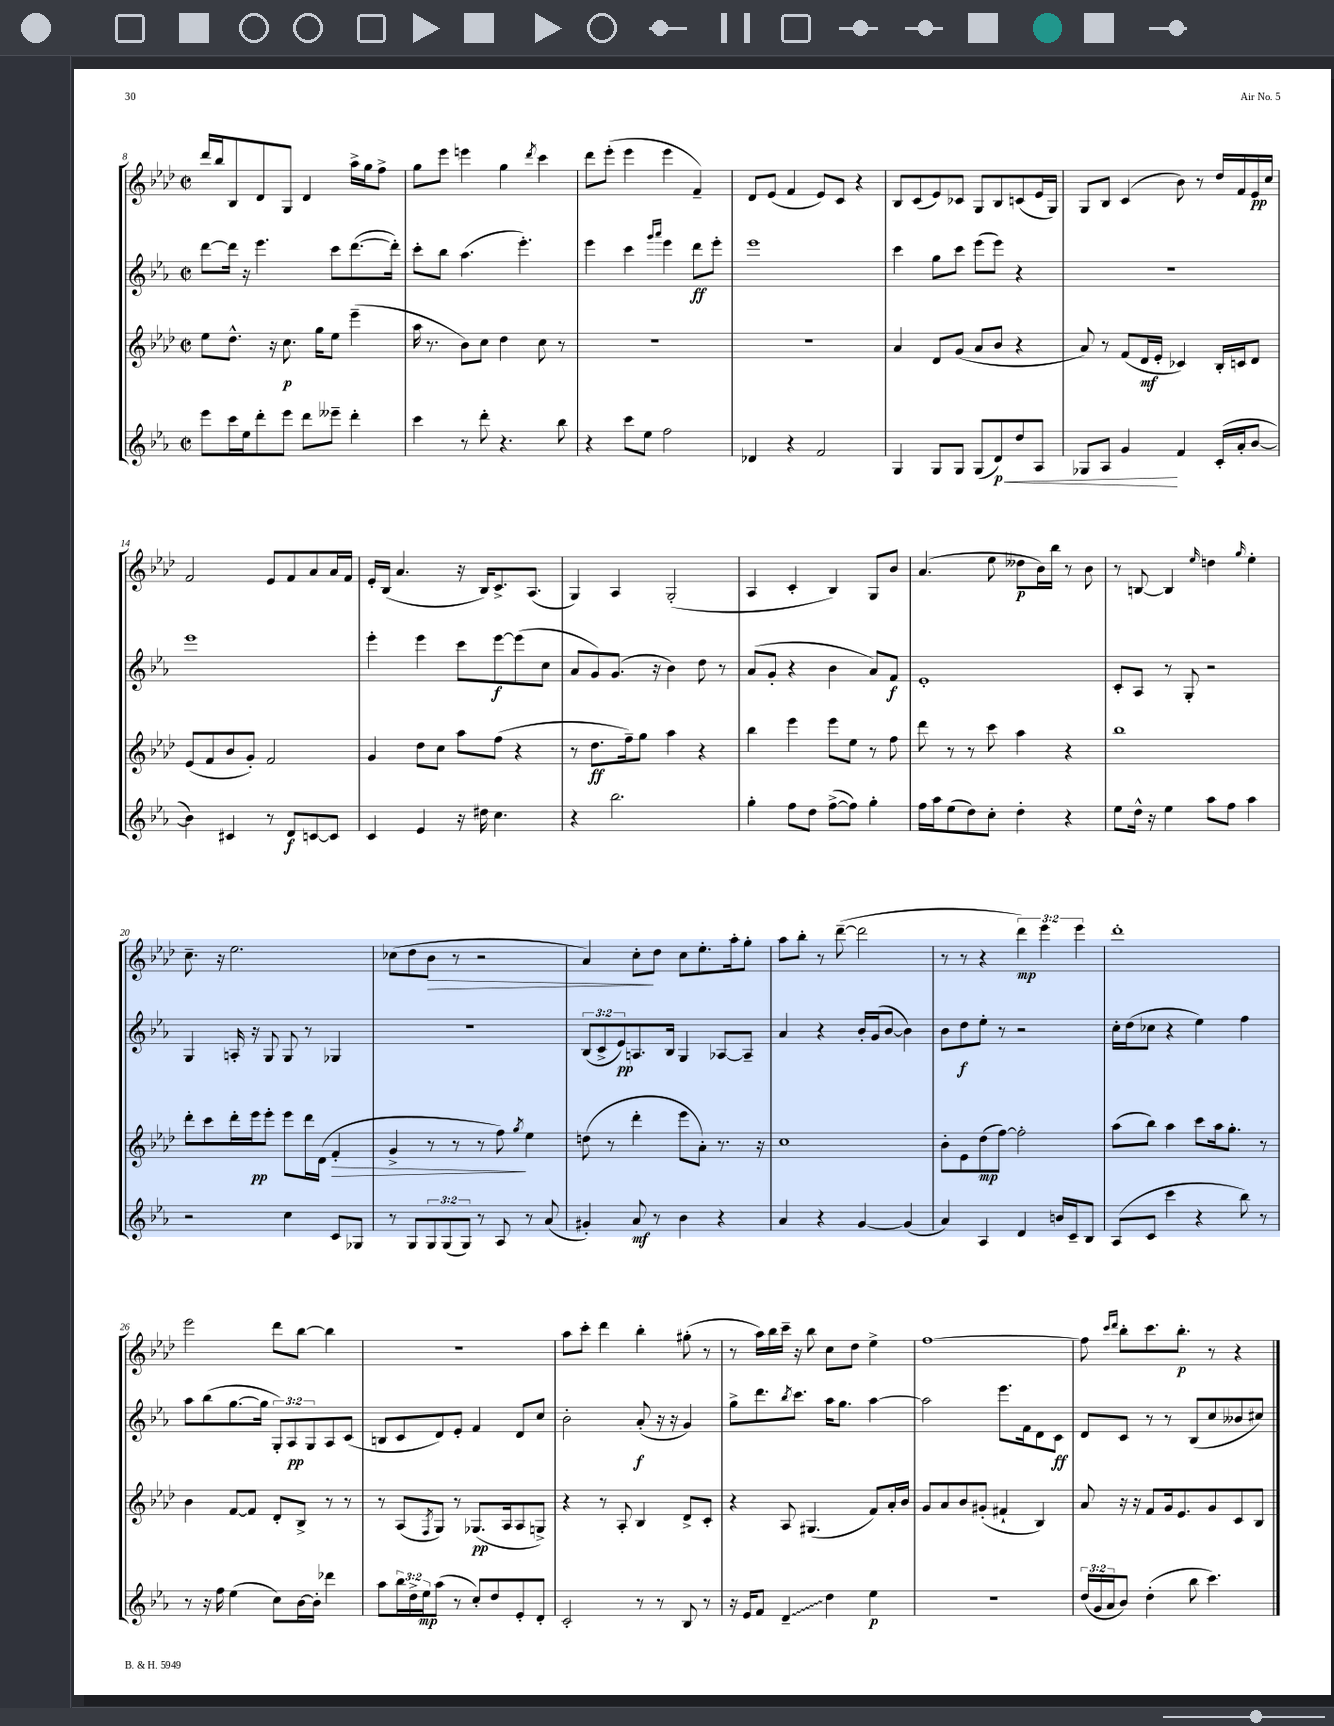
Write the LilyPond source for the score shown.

<<
\new StaffGroup <<
\new Staff = "s0" {
    \clef treble \key aes \major \defaultTimeSignature \time 2/2 \override Staff.TupletNumber.text = #tuplet-number::calc-fraction-text
    des'''16 bes''16 bes8 des'8 g8 des'4 aes''16-> g''16 f''8-> |
    g''8 ees'''8 e'''4 g''4 \acciaccatura { des'''8 } c'''4 |
    des'''8 ees'''8-.( ees'''4 ees'''4 f'4--) |
    des'8 ees'8( f'4 ees'8) c'8 r4 |
    bes8 c'8( ees'8) ces'8 g8 bes8 c'8( ees'16 g16) |
    g8 bes8 c'4( bes'8) r8 des''16 f'16 ees'16\pp c''16 |
    f'2 ees'8 f'8 aes'8 aes'16 f'16 |
    ees'16-. bes16( aes'4. r16 bes16) c'8.-> aes8.( |
    g4) aes4 g2-.( |
    aes4 c'4-. bes4) g8 bes'8 |
    aes'4.( ees''8 deses''8\p bes'16) bes''16 r8 bes'8 |
    r8 b8~ b4 \grace { ees''16 } d''4 \grace { g''16 } ees''4-. |
    c''8.-- r16 ees''2. |
    ces''8( des''8 bes'8\> r8 r2 |
    aes'4) c''8-.\! des''8 c''8 ees''8.-. aes''16-. g''8-. |
    aes''8 bes''8-. r8 des'''8~--( des'''2 |
    r8 r8 r4 \tuplet 3/2 { des'''4\mp) ees'''4 ees'''4 } |
    des'''1-. |
    ees'''2 des'''8 bes''8~ bes''4 |
    R1 |
    aes''8 c'''8-. des'''4 bes''4-. gis''8-.( r8 |
    r8 aes''16) bes''16 c'''16-- r16 bes''8 c''8 des''8 ees''4-> |
    f''1~ |
    f''8 \grace { c'''16 des'''16 } bes''8-. c'''8. bes''8.-.\p r8 r4 \bar "|." |
}
\new Staff = "s1" {
    \clef treble \key ees \major \defaultTimeSignature \time 2/2 \override Staff.TupletNumber.text = #tuplet-number::calc-fraction-text
    d'''8~ d'''16 r16 ees'''4. c'''8 d'''8.~( d'''16-.) |
    c'''8-. bes''8 aes''4.( ees'''4.-.) |
    ees'''4 c'''4 \grace { g'''16 aes'''16 } ees'''4 d'''8\ff ees'''8-. |
    ees'''1 |
    c'''4 g''8 c'''8 ees'''8( ees'''8) r4 |
    R1 |
    ees'''1 |
    ees'''4-. ees'''4 c'''8 ees'''8~\f ees'''8( c''8 |
    aes'8 g'8) g'8.( r16 bes'4) d''8 r8 |
    aes'8( g'8-. r4 bes'4 aes'8) f'8\f |
    ees'1-. |
    c'8-. aes8 r8 g8-. r2 |
    g4 a16-. r16 g8 g8 r8 ges4 |
    r1 |
    \tuplet 3/2 { bes8( c'8-> ees'8\pp) } a8. bes16 g4 aes8~ aes8-- |
    aes'4 r4 bes'16-. g'16( bes'8~ bes'4) |
    bes'8 d''8\f ees''8-. r8 r2 |
    c''16-. d''16( ces''8 r4 ees''4) f''4 |
    aes''8 bes''8( g''8.~ g''16 \tuplet 3/2 { g8-.) aes8\pp g8 } aes8 c'8( |
    b8 c'8 d'8) ees'8-. f'4 d'8 c''8 |
    bes'2-. aes'8-.\f( r16 r16 g'4) |
    g''8-> d'''8. \acciaccatura { bes''8 } c'''8. aes''16 g''8. aes''4~ |
    aes''2 ees'''8. f'16 d'8 c'8\ff |
    d'8 c'8 r8 r8 bes8( c''8 beses'8 cis''8) \bar "|." |
}
\new Staff = "s2" {
    \clef treble \key aes \major \defaultTimeSignature \time 2/2
    ees''8 des''8.-^ r16 c''8.\p g''16 ees''8 ees'''4--( |
    aes''16 r8. bes'8) c''8 des''4 c''8 r8 |
    R1 |
    R1 |
    aes'4 des'8 g'8( aes'8 bes'8 r4 |
    aes'8) r8 f'8( des'16\mf ees'16-. ces'4) bes16-. c'16 des'8 |
    ees'8( f'8 bes'8 g'8-.) f'2 |
    g'4 des''8 c''8 aes''8 f''8( r4 |
    r8 des''8.\ff f''16--) g''8 aes''4 r4 |
    bes''4 ees'''4 ees'''8 ees''8 r8 f''8 |
    des'''8 r8 r8 c'''8 aes''4 r4 |
    bes''1 |
    des'''8-. c'''8 des'''16-. ees'''16\pp ees'''8-. ees'''8 des'''16 des'16( f'4-.\> |
    g'4-> r8 r8 r8 f''8\!) \acciaccatura { g''8 } ees''4 |
    d''8( r8 des'''4-. ees'''8 aes'8-.) r8. r16 |
    c''1 |
    bes'8-. ees'8 des''8\mp( f''8~) f''2-. |
    aes''8( bes''8) aes''4 c'''8 aes''16 g''8.-. r8 |
    bes'4 f'8~ f'8 des'8-. bes8-> r8 r8 |
    r8 aes8( \acciaccatura { f8 } g8) r8 ges8.\pp( aes16 aes8 g8->) |
    r4 r8 aes8-. bes4 des'8-> c'8-. |
    r4 aes8 gis4.( f'8) aes'16-. bes'16 |
    g'8 aes'8 bes'8 gis'8-.( fis'4-! bes4) |
    aes'8 r16 r16 f'8 g'16 ees'8. g'8 c'8 bes8 \bar "|." |
}
\new Staff = "s3" {
    \clef treble \key ees \major \defaultTimeSignature \time 2/2 \override Staff.TupletNumber.text = #tuplet-number::calc-fraction-text
    ees'''8 c'''16 ees''16 d'''8-. ees'''8 d'''8 eeses'''8-- d'''4-. |
    c'''4 r8 d'''8-. r4. bes''8 |
    r4 c'''8 ees''8 f''2 |
    des'4 r4 f'2 |
    g4 g8 g8 g8( d'8\p\<) d''8 aes8 |
    ges8 aes8 g'4\! f'4 c'16-.( aes'16-. bes'8~ |
    bes'4) cis'4 r8 d'8\f c'8~ c'8 |
    c'4 ees'4 r16 dis''16 c''4. |
    r4 bes''2. |
    g''4-. f''8 d''8 f''8~->( f''8) g''4-. |
    f''16 aes''16 ees''8( d''8) c''8-. d''4-. r4 |
    ees''8 d''16-^ r16 ees''4 aes''8 f''8 aes''4 |
    r2 c''4 c'8 ges8 |
    r8 g8 \tuplet 3/2 { g8 g8( g8) } r8 aes8 r8 aes'8( |
    gis'4-.) aes'8\mf r8 bes'4 r4 |
    aes'4 r4 g'4~ g'4( |
    aes'4) aes4 d'4 b'16 c'16-- bes8 |
    aes8( c'8 c'''4 r4 bes''8) r8 |
    r8 r16 f''16 ees''4( c''8) bes'16~ bes'16-. des'''4 |
    aes''8 \tuplet 3/2 { bes''16 d''16-> ees''16\mp } aes''8( r8 c''8-.) d''8 ees'8-. d'8-. |
    c'2-. r8 r8 bes8 r8 |
    r16 ees'16 f'8 \once \override Glissando.style = #'zigzag d'4--\glissando d''4 ees''4\p |
    R1 |
    \tuplet 3/2 { d''16( g'16 aes'16 } bes'8) d''4-.( bes''8 c'''4.) \bar "|." |
}
>>
>>
\layout { \context { \Score currentBarNumber = #8 } }
